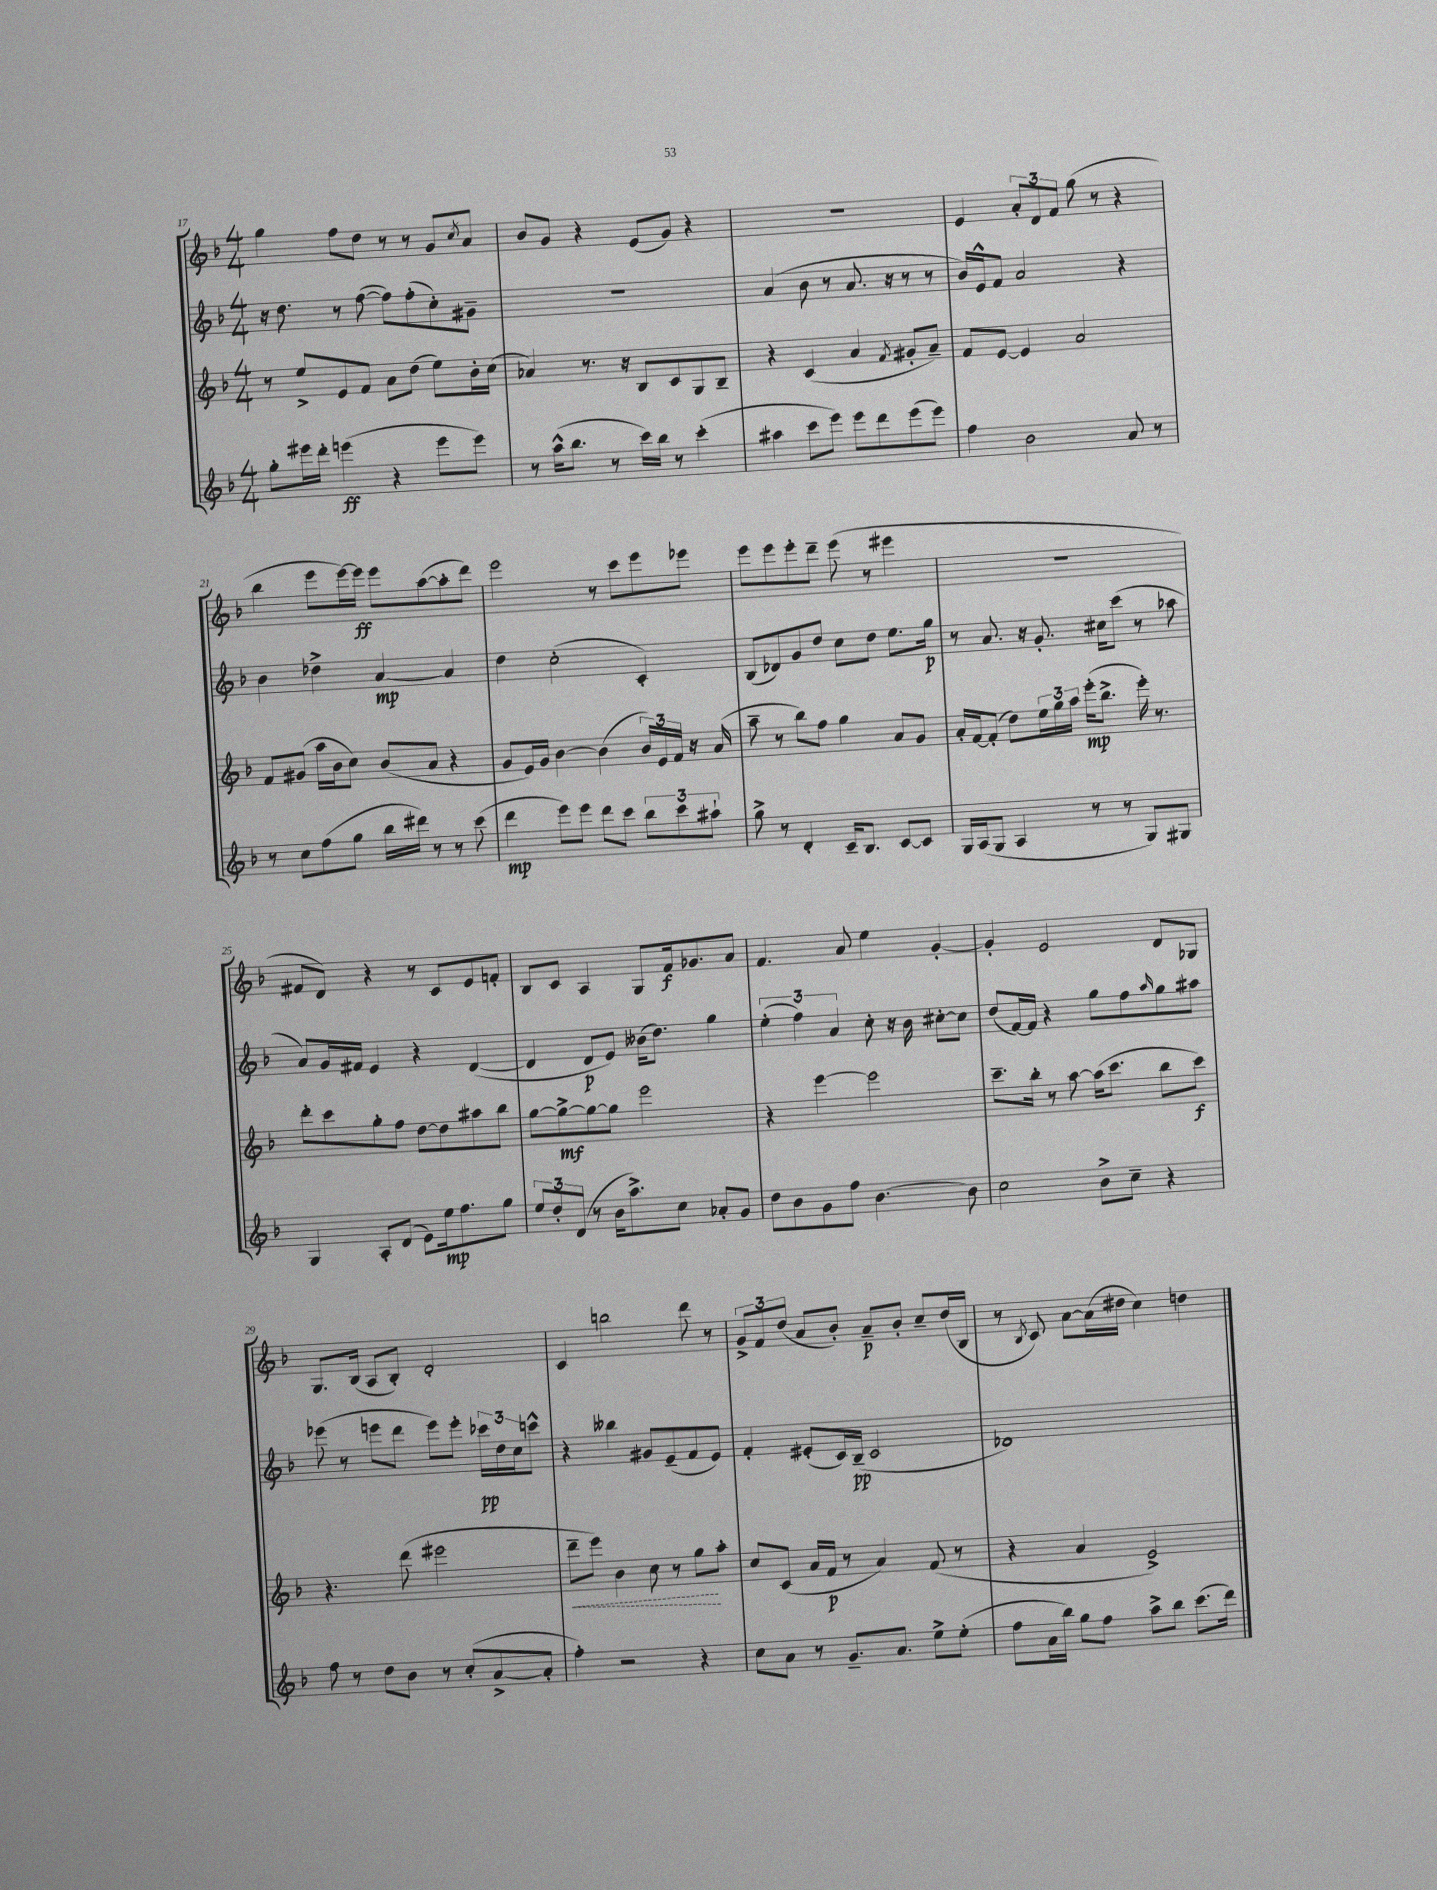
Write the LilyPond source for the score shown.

<<
\new StaffGroup <<
\new Staff = "s0" {
    \clef treble \key f \major \numericTimeSignature \time 4/4
    g''4 f''8 d''8 r8 r8 g'8 \acciaccatura { c''8 } a'8 |
    bes'8 g'8 r4 e'8( g'8) r4 |
    R1 |
    e'4 \tuplet 3/2 { a'8-. d'8 f'8 } g''8( r8 r4 |
    bes''4 e'''8 e'''16~) e'''16\ff e'''8 a''8~( a''8-. d'''8) |
    e'''2 r8 c'''8 e'''8 ees'''8 |
    e'''8 e'''8 e'''8-. d'''8-- e'''8( r8 eis'''4 |
    R1 |
    fis'8 d'8) r4 r8 c'8 e'8 f'8-. |
    bes8 c'8 a4 g8 f'16\f ges'8. a'8 |
    f'4. a'8 e''4 g'4~-. |
    g'4-. e'2 d'8 ges8 |
    g8. bes16( a8 bes8-.) d'2-. |
    c'4 b''2 d'''8 r8 |
    \tuplet 3/2 { g'8-> f'8 d''8( } a'8 bes'8-.) a'8--\p bes'8-. c''8-- d''16( bes16 |
    r8 \acciaccatura { bes8 } c'8) a'8~ a'16( dis''16 c''4) d''4 \bar "|." |
}
\new Staff = "s1" {
    \clef treble \key f \major \numericTimeSignature \time 4/4
    r16 d''8. r8 f''8~( f''8) f''8-.( c''8-.) gis'8-- |
    r1 |
    a'4( bes'8 r8 a'8. r16 r8 r8 |
    bes'16) e'16-^ f'8 a'2 r4 |
    bes'4 des''4-> a'4~\mp a'4 |
    d''4 c''2-.( c'4-.) |
    bes8( des'8) g'8 d''8 c''8 d''8 e''8. g''16\p |
    r8 a'8. r16 g'8.-. cis''16 c'''8( r8 aes''8 |
    a'8) g'16 fis'16 e'4 r4 d'4~( |
    d'4 d'8\p e'8) beses'16( d''8.) g''4 |
    \tuplet 3/2 { e''4-.( f''4) a'4 } c''8-. r16 bes'16 cis''8~-. cis''8 |
    d''8( f'16~) f'16 r4 g''8 f''8 \grace { a''16 } g''8 ais''8 |
    ees'''8( r8 e'''8 d'''8 e'''8) e'''8-. \tuplet 3/2 { ces'''16\pp d''16 c''16 } c'''8-^ |
    r4 beses''4 gis'8 e'8--( f'8 e'8) |
    f'4-. eis'8-.( c'16) bes16--\pp( c'2 |
    des'1) \bar "|." |
}
\new Staff = "s2" {
    \clef treble \key f \major \numericTimeSignature \time 4/4
    r8 e''8-> e'8 f'8 a'8 d''8( e''8) bes'16-. c''16( |
    aes'4) r8. r16 bes8 c'8 g8 bes8-- |
    r4 c'4( a'4 \acciaccatura { f'8 } gis'8-. a'8--) |
    f'8 e'8~ e'4 a'2 |
    f'8 gis'8( a''16 bes'16 c''8) bes'8( a'8 r4 |
    g'8 e'16) g'16 bes'4~ bes'4( \tuplet 3/2 { bes'16) e'16 f'16 } r16 a'16( |
    a''8-- r8 bes''8) f''8 g''4 a'8 g'8 |
    a'16-. f'16~ f'8-.( d''8) \tuplet 3/2 { e''16 g''16 a''16 } e'''16-.\mp( bes''8.-> e'''16-.) r8. |
    d'''8-. c'''8 g''8-. f''8 d''8~ d''8 ais''8 bes''8 |
    g''8~ g''8~->\mf g''8~ g''8 e'''2 |
    r4 e'''4~ e'''2 |
    c'''8.-- bes''16-. r8 a''8~ a''16( c'''8. bes''8 c'''8\f) |
    r4. d'''8( eis'''2 |
    \once \override Hairpin.style = #'dashed-line d'''8--\< e'''8) bes'4 c''8 r8 g''8\! a''8-. |
    c''8 c'8( a'16 f'16\p r8 a'4) f'8( r8 |
    r4 a'4 e'2->) \bar "|." |
}
\new Staff = "s3" {
    \clef treble \key f \major \numericTimeSignature \time 4/4
    g''8-. eis'''16 d'''16-. e'''4\ff( r4 e'''8 e'''8) |
    r8 a''16-^( bes''8. r8 c'''16) bes''16 r8 c'''4-.( |
    ais''4 c'''8 e'''8) e'''8 d'''8 e'''8( e'''8) |
    f''4 bes'2 a'8 r8 |
    r8 c''8 f''8( g''8 bes''16 dis'''16) r8 r8 c'''8( |
    d'''4\mp e'''8) e'''8 d'''8 c'''8 \tuplet 3/2 { bes''8 c'''8 ais''8-! } |
    g''8-> r8 d'4-. c'16-- bes8. c'8~ c'8 |
    g16 a16( g8 a4 r8 r8 g8) gis8 |
    g4 a8-. d'8( e'8) e''16\mp f''8. g''8 |
    \tuplet 3/2 { e''8 d''8-. d'8( } r8 bes'16 a''8.->) c''8 aes'8-. g'8 |
    d''8 bes'8 g'8 f''8 bes'4.~ bes'8 |
    c''2 bes'8-> c''8-- r4 |
    f''8 r8 d''8 bes'8 r8 c''8-.( a'8~-> a'8-. |
    f''4-.) r2 r4 |
    c''8 a'8 r8 g'8.-- a'8. e''8-> e''8-.( |
    f''8 a'16 bes''16) g''8 f''8 a''8-> bes''8 c'''8.( d'''16) \bar "|." |
}
>>
>>
\layout { \context { \Score currentBarNumber = #17 } }
